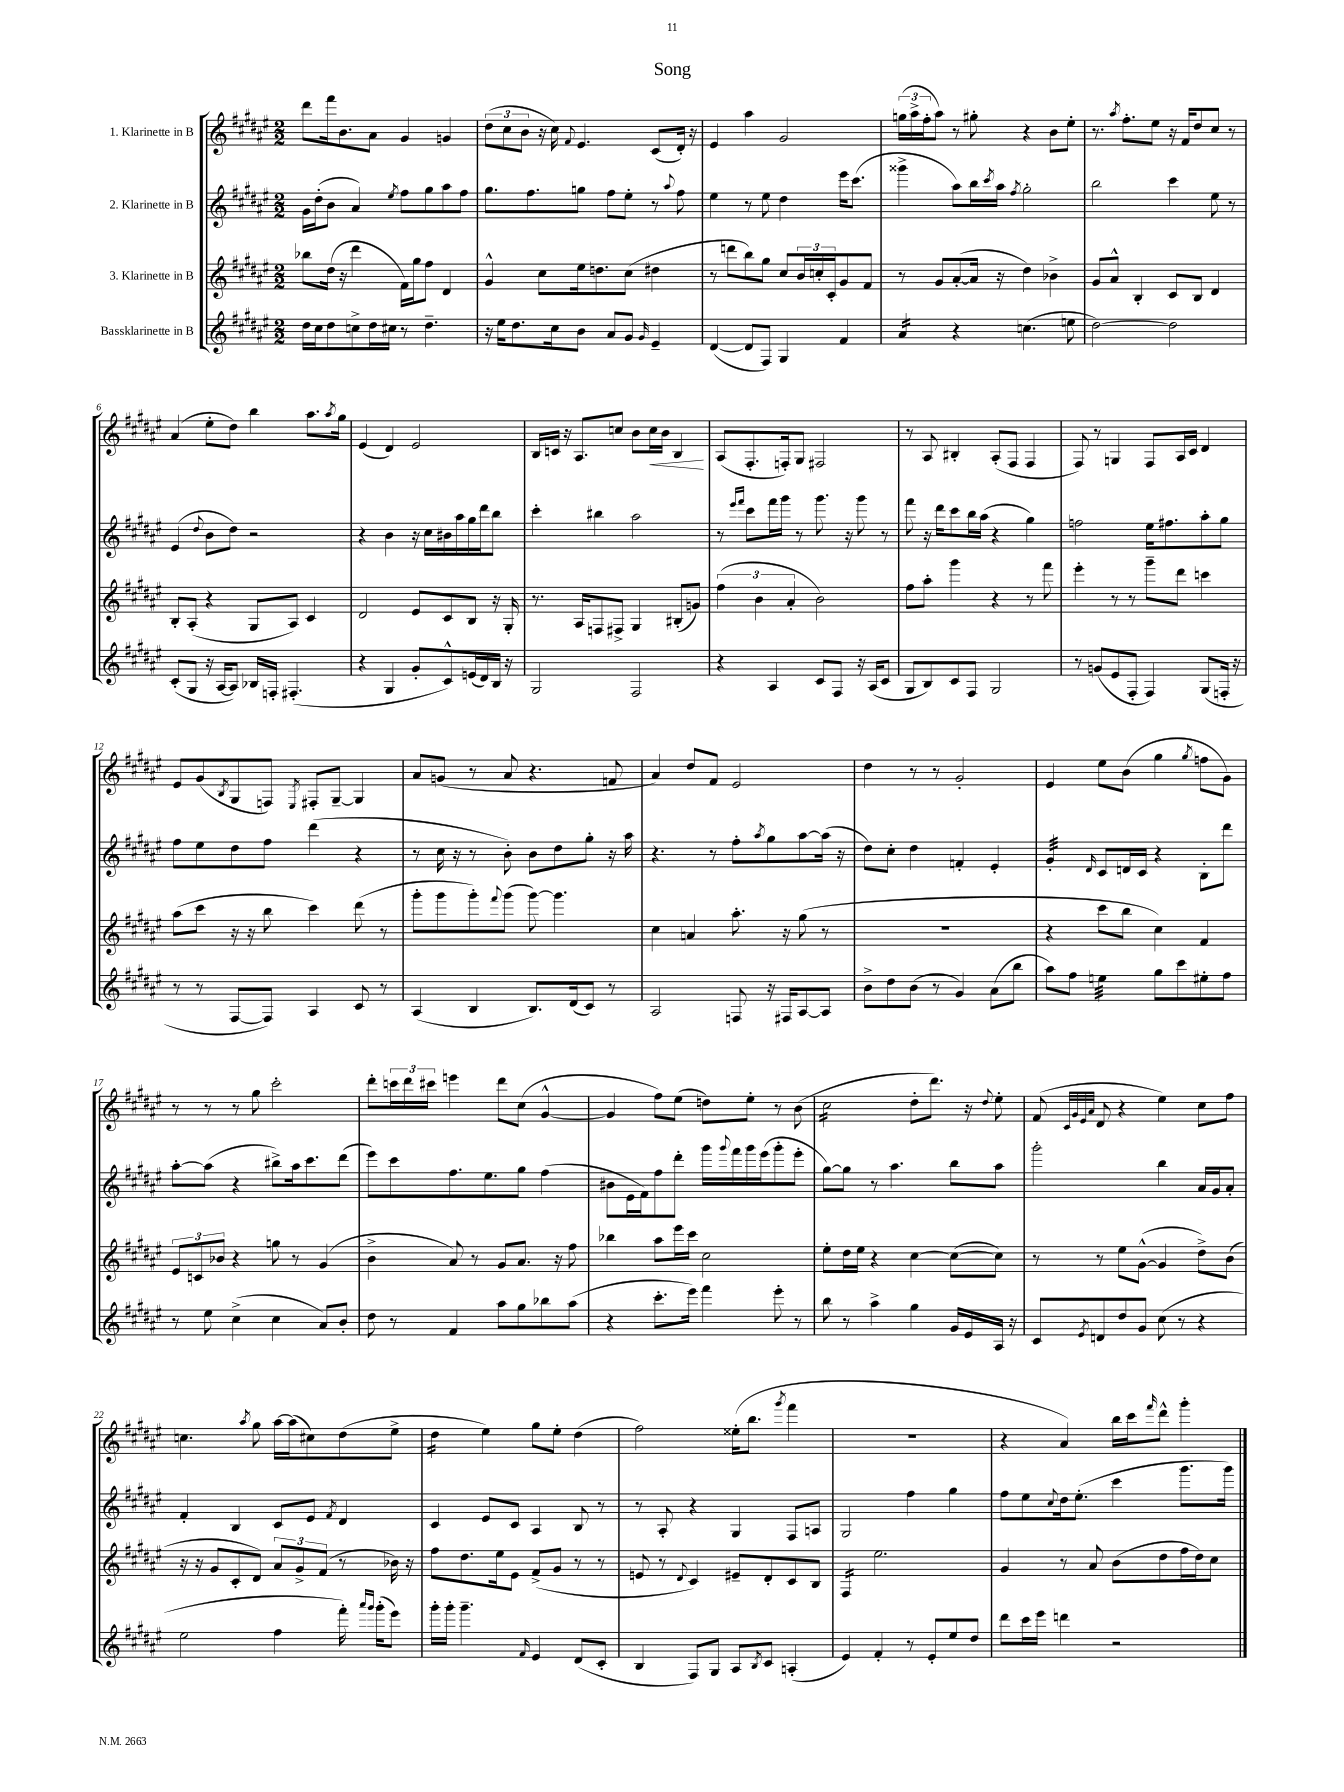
\header { title = "Song" }
<<
\new StaffGroup <<
\new Staff = "s0" \with { instrumentName = "1. Klarinette in B" } {
    \clef treble \key fis \major \numericTimeSignature \time 2/2
    dis'''8 fis'''16 b'8. ais'8 gis'4 g'4 |
    \tuplet 3/2 { dis''8( cis''8 b'8 } r16 cis''16) \appoggiatura { fis'8 } eis'4. cis'8( dis'16-.) r16 |
    eis'4 ais''4 gis'2 |
    \tuplet 3/2 { g''16( ais''16-> fis''16-. } ais''8) r8 gis''8-. r4 b'8 eis''8-. |
    r8. \acciaccatura { ais''8 } fis''8.-. eis''8 r16 fis'16 dis''8 cis''8 r8 |
    ais'4( eis''8-. dis''8) b''4 ais''8. \acciaccatura { ais''8 } gis''16 |
    eis'4( dis'4) eis'2 |
    b16 c'16 r16 ais8. c''8 b'8 c''16\< b'16 b4\! |
    ais8( fis8.-. f16-.) gis8 fis2 |
    r8 ais8 bis4-. ais8-.( fis8 fis4 |
    fis8) r8 g4 fis8 ais16 cis'16 dis'4 |
    eis'8 gis'8( \acciaccatura { b8 } gis8 f8) \acciaccatura { eis8 } fis8-. gis8~-- gis4 |
    ais'8 g'8( r8 ais'8 r4. f'8 |
    ais'4) dis''8 fis'8 eis'2 |
    dis''4 r8 r8 gis'2-. |
    eis'4 eis''8 b'8( gis''4 \acciaccatura { gis''8 } f''8 gis'8) |
    r8 r8 r8 gis''8 cis'''2-. |
    dis'''8-. \tuplet 3/2 { c'''16 dis'''16 cis'''16 } e'''4 dis'''8 cis''8( gis'4~-^ |
    gis'4 fis''8) eis''8( d''8) eis''8-. r8 b'8( |
    cis''2:16 dis''8-. dis'''8.) r16 \appoggiatura { dis''8 } eis''8-. |
    fis'8( \grace { cis'32 gis'32 eis'32 ais'32 } dis'8 r4 eis''4) cis''8 fis''8 |
    c''4. \acciaccatura { ais''8 } gis''8 ais''16~ ais''16( cis''8) dis''8( eis''8-> |
    dis''4:16 eis''4) gis''8 eis''8-. dis''4( |
    fis''2) eisis''16-.( b''8. \acciaccatura { gis'''8 } fis'''4 |
    R1 |
    r4 ais'4) b''16 cis'''16 \grace { fis'''16 } dis'''8-^ gis'''4-. \bar "|." |
}
\new Staff = "s1" \with { instrumentName = "2. Klarinette in B" } {
    \clef treble \key fis \major \numericTimeSignature \time 2/2
    gis'16 dis''16-.( b'8 ais'4) \acciaccatura { eis''8 } fis''8 gis''8 ais''8 fis''8 |
    gis''8. fis''8. g''8 fis''8 eis''8-. r8 \appoggiatura { ais''8 } fis''8 |
    eis''4 r8 eis''8 dis''4 eis'''16 cis'''8.( |
    gisis'''4-> ais''8) b''16 \acciaccatura { cis'''8 } ais''16 \acciaccatura { fis''8 } gis''2-. |
    b''2 cis'''4 eis''8 r8 |
    eis'4( \appoggiatura { dis''8 } b'8 dis''8) r2 |
    r4 b'4 r16 cis''16 bis'16 ais''16 gis''16 dis'''16 b''8 |
    cis'''4-. bis''4 ais''2 |
    r8 \grace { eis'''16 fis'''16 } cis'''8 fis'''16 gis'''16 r8 gis'''8. r16 gis'''8 r8 |
    fis'''8 r16 dis'''16 cis'''8 b''16 ais''16( r4 gis''4) |
    f''2 eis''16 fis''8. ais''8-. gis''8 |
    fis''8 eis''8 dis''8 fis''8 dis'''4( r4 |
    r8 cis''16 r16 r8 b'8-.) b'8 dis''8 gis''8-. r16 ais''16 |
    r4. r8 fis''8-. \acciaccatura { ais''8 } gis''8 ais''8~ ais''16( r16 |
    dis''8) cis''8-. dis''4 f'4-. eis'4-. |
    gis'4:32-. \grace { dis'16 } cis'8 d'16 cis'16 r4 b8-. dis'''8 |
    ais''8~-. ais''8( r4 bis''8->) ais''16 cis'''8. dis'''8( |
    eis'''8) cis'''8 fis''8. eis''8. gis''8 fis''4( |
    bis'8 eis'16 fis'16) fis''8 dis'''8-. gis'''16 \appoggiatura { gis'''8 } fis'''16 gis'''16 eis'''16( gis'''8-. eis'''8-. |
    gis''8~) gis''8 r8 ais''4. b''8 ais''8 |
    gis'''2-. b''4 ais'16 gis'16 ais'8-. |
    fis'4-. b4 cis'8 eis'8 \acciaccatura { fis'8 } dis'4 |
    cis'4 eis'8 cis'8 ais4 b8 r8 |
    r8 ais8-. r4 gis4 fis8 a8 |
    gis2 fis''4 gis''4 |
    fis''8 eis''8 \appoggiatura { cis''8 } dis''16 eis''8.-.( cis'''4 gis'''8. gis'''16) \bar "|." |
}
\new Staff = "s2" \with { instrumentName = "3. Klarinette in B" } {
    \clef treble \key fis \major \numericTimeSignature \time 2/2
    bes''8 dis''16( r16 dis'''4 fis'16) gis''16 fis''8 dis'4 |
    gis'4-^ cis''8 eis''16 d''8. cis''8( dis''4 |
    r8 d'''8 b''8) gis''8 cis''8 \tuplet 3/2 { b'16 c''16-. cis'16-. } gis'8 fis'8 |
    r8 gis'8 ais'8~-.( ais'16 r16 dis''4) bes'4-> |
    gis'8 ais'8-^ b4-. cis'8 b8 dis'4 |
    b8-. ais8-.( r4 gis8 ais8) cis'4 |
    dis'2 eis'8 cis'8 b8 r16 gis16-. |
    r8. ais16 f8 fis8-> gis4 bis8-.( g'8) |
    \tuplet 3/2 { fis''4( b'4 ais'4-. } b'2) |
    fis''8 ais''8-. gis'''4 r4 r8 fis'''8 |
    eis'''4-. r8 r8 gis'''8-- dis'''8 c'''4 |
    ais''8( cis'''8 r16 r16 b''8 cis'''4) dis'''8( r8 |
    gis'''8-. gis'''8 gis'''8-.) \appoggiatura { fis'''8 } gis'''8( gis'''8~) gis'''4. |
    cis''4 a'4 ais''8.-. r16 gis''8( r8 |
    R1 |
    r4 cis'''8 b''8 cis''4) fis'4 |
    \tuplet 3/2 { eis'8 c'8 bes'8 } r4 g''8 r8 gis'4( |
    b'4-> ais'8) r8 gis'8 ais'8. r16 fis''8 |
    bes''4 ais''8 eis'''16 cis'''16 cis''2 |
    eis''8-. dis''16 eis''16 r4 cis''4~ cis''8~( cis''8) |
    r8 r8 eis''8 gis'8~-^( gis'4 dis''8->) b'8( |
    r16 r16 gis'8 cis'8-. dis'8) \tuplet 3/2 { ais'8 gis'8-> fis'8( } r8 bes'16) r16 |
    fis''8 dis''8. eis''16 eis'8 fis'8->( gis'8 r8 r8 |
    e'8 r8 \appoggiatura { dis'8 } cis'4) eis'8-- dis'8-. cis'8 b8 |
    fis4:16 eis''2. |
    gis'4 r8 ais'8 b'8( dis''8 fis''16 dis''16) cis''8 \bar "|." |
}
\new Staff = "s3" \with { instrumentName = "Bassklarinette in B" } {
    \clef treble \key fis \major \numericTimeSignature \time 2/2
    dis''16 cis''16 dis''8 c''8-> dis''16 cis''16 r8 dis''4.-- |
    r16 eis''16 dis''8. cis''16 b'8 ais'8 gis'8 \grace { gis'16 } eis'4-- |
    dis'4~( dis'8 fis8) gis4 fis'4 |
    ais'4:16 r4 c''4.( e''8 |
    dis''2~) dis''2 |
    cis'8-.( gis8 r16 ais16~ ais8) bes16 f16-. fis4.-.( |
    r4 gis4 gis'8-. cis'8-^) e'16( dis'16) b16 r16 |
    gis2 fis2 |
    r4 ais4 cis'8 fis8 r16 ais16( cis'8 |
    gis8 b8) cis'8 fis8 gis2 |
    r8 g'8( eis'8 fis8-. fis4) gis8( f16-. r16 |
    r8 r8 fis8~ fis8) ais4 cis'8 r8 |
    ais4( b4 b8.) dis'16( cis'8) r8 |
    ais2 f8 r16 fis16 ais8~ ais8 |
    b'8-> dis''8 b'8( r8 gis'4) ais'8( b''8 |
    ais''8) fis''8 e''4:32 gis''8 cis'''8 eis''8-. fis''8 |
    r8 eis''8 cis''4->( cis''4 ais'8) b'8-. |
    dis''8 r8 fis'4 ais''8 gis''8 bes''8 ais''8( |
    r4 cis'''8.-. eis'''16) fis'''4 eis'''8-. r8 |
    b''8 r8 ais''4-> gis''4 gis'16 eis'16 ais16 r16 |
    cis'8 \acciaccatura { eis'8 } d'8 dis''8 gis'8 cis''8( r8 r4 |
    eis''2 fis''4 fis'''16-.) \grace { ais'''16 gis'''16 } gis'''16-.( eis'''8) |
    gis'''16-. gis'''16-. gis'''4.-- \grace { fis'16 } eis'4 dis'8( cis'8-. |
    b4 fis8) gis8 ais8 \acciaccatura { b8 } cis'8 a4-.( |
    eis'4) fis'4-. r8 eis'8-. eis''8 dis''8 |
    dis'''8 cis'''16 eis'''16 d'''4 r2 \bar "|." |
}
>>
>>
